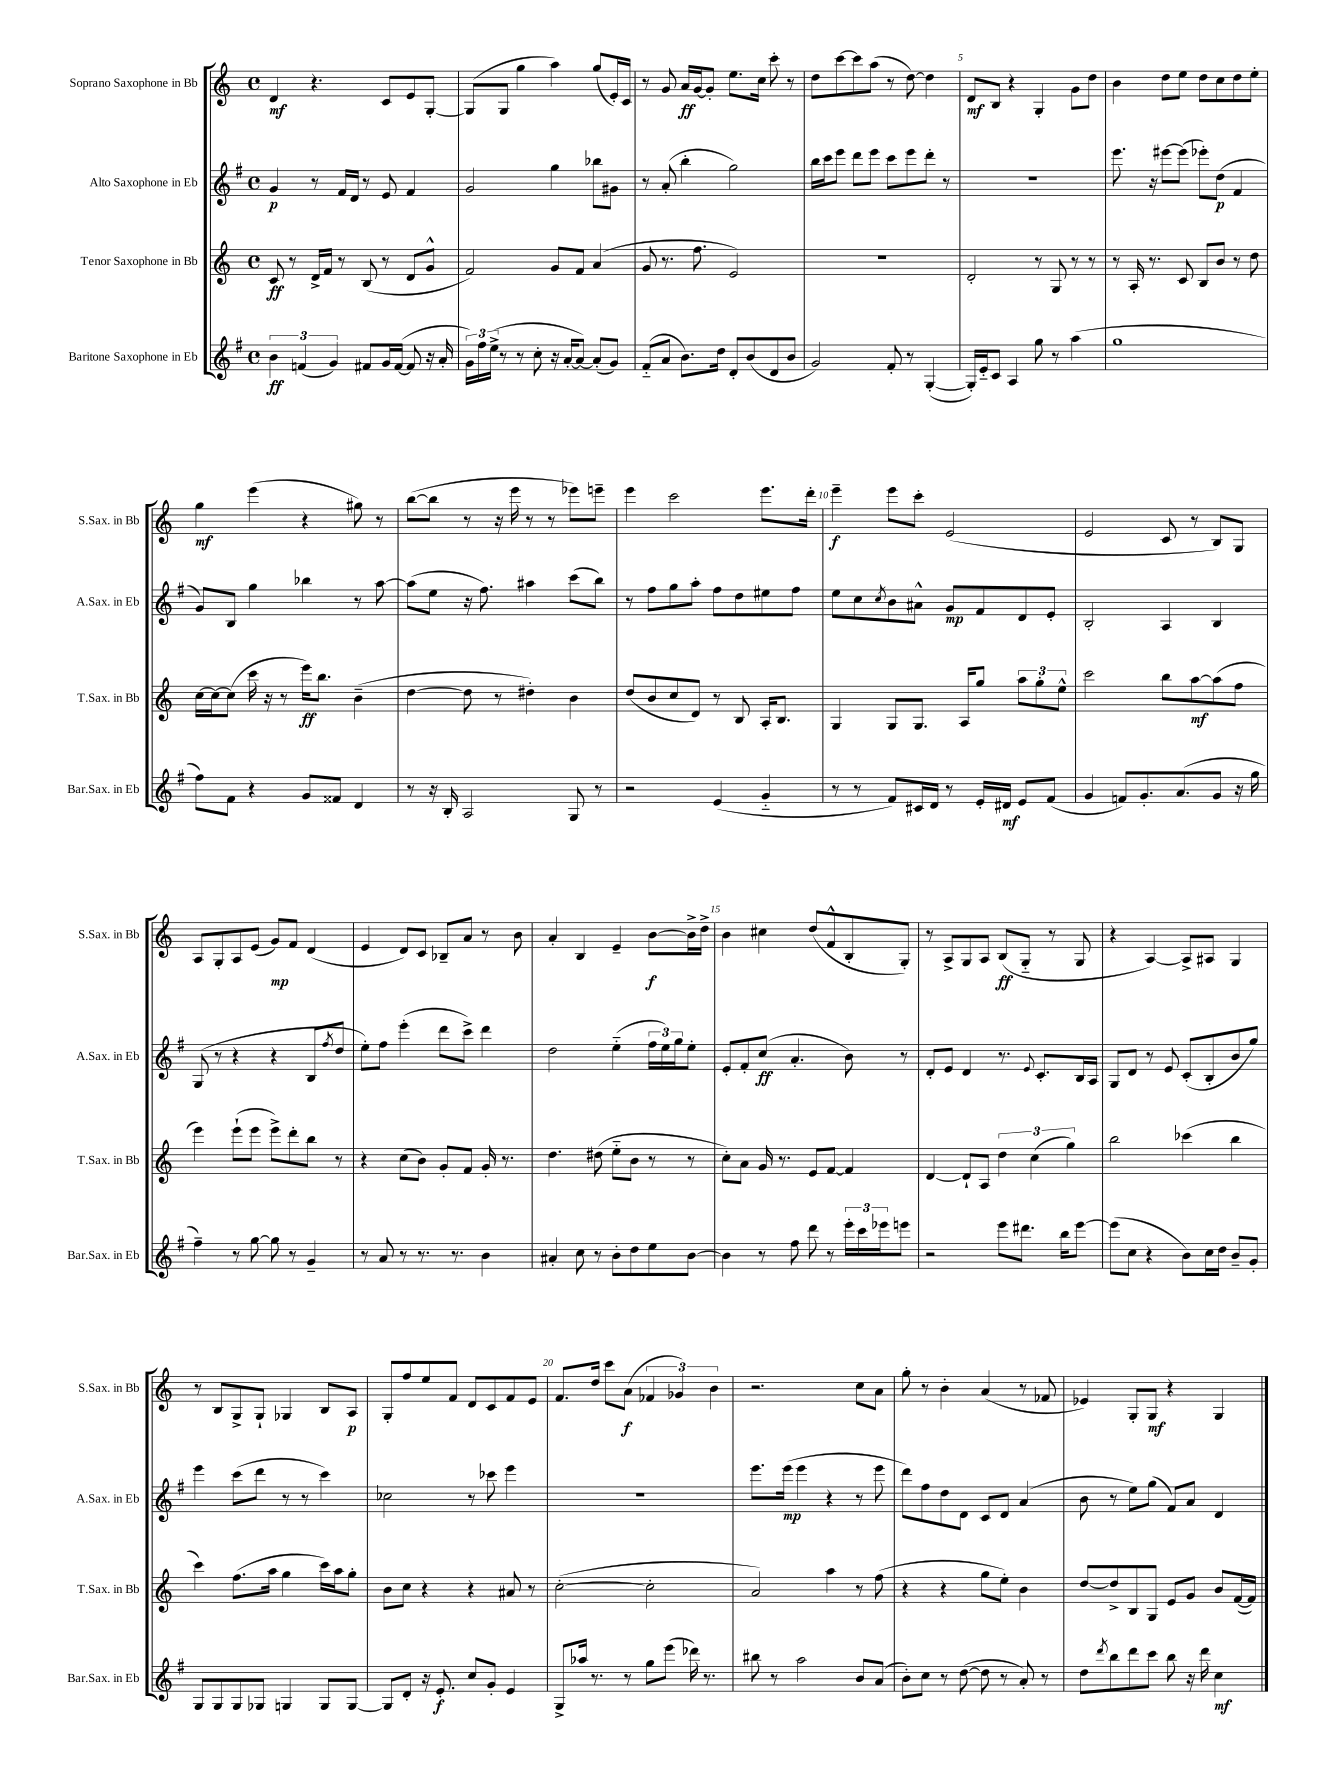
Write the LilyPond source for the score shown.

<<
\new StaffGroup <<
\new Staff = "s0" \with { instrumentName = "Soprano Saxophone in Bb" shortInstrumentName = "S.Sax. in Bb" } {
    \clef treble \key c \major \defaultTimeSignature \time 4/4
    d'4\mf r4. c'8 e'8 g8~-. |
    g8( g8 g''4 a''4) g''8( e'16-.) c'16 |
    r8 g'8 a'16\ff g'16~ g'8-. e''8. c''16 c'''8-. r8 |
    d''8 c'''8~ c'''8 a''8( r8 d''8~) d''4 |
    d'8\mf b8 r4 g4-. g'8 d''8 |
    b'4 d''8 e''8 d''8 c''8 d''8 e''8-. |
    g''4\mf e'''4( r4 gis''8) r8 |
    b''8~( b''8 r8 r16 e'''16 r8 r8 ees'''8) e'''8-- |
    e'''4 c'''2 e'''8. d'''16-. |
    e'''4--\f e'''8 c'''8-. e'2( |
    e'2 c'8 r8 b8) g8 |
    a8 g8-. a8 e'8( g'8\mp) f'8 d'4( |
    e'4 d'8) c'8 bes8-- a'8 r8 b'8 |
    a'4-. b4 e'4-- b'8~\f b'16-> d''16-> |
    b'4 cis''4 d''8( f'8-^ b8-. g8-.) |
    r8 a8-> g8 a8 b8\ff( g8-_ r8 g8 |
    r4 a4~) a8-> ais8 g4 |
    r8 b8 g8-> g8-! ges4 b8 a8\p |
    g8-. f''8 e''8 f'8 d'8 c'8 f'8 e'8 |
    f'8. d''16 c'''8 a'8\f( \tuplet 3/2 { fes'4 ges'4) b'4 } |
    r2. c''8 a'8 |
    g''8-. r8 b'4-. a'4( r8 fes'8 |
    ees'4) g8-. g8\mf r4 g4 \bar "|." |
}
\new Staff = "s1" \with { instrumentName = "Alto Saxophone in Eb" shortInstrumentName = "A.Sax. in Eb" } {
    \clef treble \key g \major \defaultTimeSignature \time 4/4
    g'4\p r8 fis'16 d'16 r8 e'8 fis'4 |
    g'2 g''4 bes''8 gis'8 |
    r8 a'8-.( b''4-. g''2) |
    b''16 c'''16 e'''8 d'''8 e'''8 c'''8 e'''8 d'''8-. r8 |
    R1 |
    e'''8. r16 eis'''8~ eis'''8( ees'''8-.) d''8\p( fis'4 |
    g'8) b8 g''4 bes''4 r8 a''8~ |
    a''8( e''8 r16 fis''8.) ais''4 c'''8( b''8) |
    r8 fis''8 g''8 a''8-. fis''8 d''8 eis''8 fis''8 |
    e''8 c''8 \acciaccatura { c''8 } b'8 ais'8-^ g'8\mp fis'8 d'8 e'8-. |
    b2-. a4 b4 |
    g8( r8 r4 r4 b8 \acciaccatura { fis''8 } d''8 |
    e''8-.) fis''8 e'''4-.( d'''8 c'''8->) d'''4 |
    d''2 e''4-_( \tuplet 3/2 { fis''16 e''16) g''16 } e''8-. |
    e'8-. fis'8-. c''8\ff( a'4.-. b'8) r8 |
    d'8-. e'8 d'4 r8. \appoggiatura { e'8 } c'8.-. b16 a16 |
    g8 d'8 r8 e'8 c'8-.( b8-. b'8 g''8) |
    e'''4 c'''8( d'''8 r8 r8 c'''4) |
    ces''2 r8 ces'''8 e'''4 |
    R1 |
    e'''8. e'''16\mp( e'''4 r4 r8 e'''8 |
    d'''8) fis''8 d''8 d'8 c'8 d'8 a'4( |
    b'8 r8 e''8) g''8( fis'8) a'8 d'4 \bar "|." |
}
\new Staff = "s2" \with { instrumentName = "Tenor Saxophone in Bb" shortInstrumentName = "T.Sax. in Bb" } {
    \clef treble \key c \major \defaultTimeSignature \time 4/4
    c'8\ff r8 d'16-> f'16 r8 b8( r8 d'8 g'8-^ |
    f'2) g'8 f'8 a'4( |
    g'8 r8. f''8. e'2) |
    r1 |
    d'2-. r8 g8 r8 r8 |
    r8 a16-. r8. c'8 b8 b'8 r8 d''8 |
    c''16~ c''16~ c''8( c'''16 r16 r8 e'''16\ff) b''8. b'4--( |
    d''4~ d''8 r8 dis''4-.) b'4 |
    d''8( b'8 c''8 d'8) r8 b8 a16-. b8. |
    g4 g8 g8. a16 g''8 \tuplet 3/2 { a''8 g''8-. e''8-^ } |
    c'''2 b''8 a''8~\mf a''8( f''8 |
    e'''4) e'''8-!( e'''8 e'''8->) d'''8-. b''8 r8 |
    r4 c''8( b'8) g'8-. f'8 g'16-. r8. |
    d''4. dis''8( e''8-_ b'8 r8 r8 |
    c''8-.) a'8 g'16 r8. e'8 f'8~ f'4 |
    d'4~ d'8-! a8 \tuplet 3/2 { d''4 c''4( g''4) } |
    b''2 ces'''4( b''4 |
    c'''4) f''8.( a''16 g''4 c'''16) a''16 g''8-. |
    b'8 c''8 r4 r4 ais'8 r8 |
    c''2~-.( c''2-. |
    a'2) a''4 r8 f''8( |
    r4 r4 g''8 e''8-.) b'4 |
    d''8~ d''8-> b8 g8 e'8 g'8 b'8 f'16~( f'16) \bar "|." |
}
\new Staff = "s3" \with { instrumentName = "Baritone Saxophone in Eb" shortInstrumentName = "Bar.Sax. in Eb" } {
    \clef treble \key g \major \defaultTimeSignature \time 4/4
    \tuplet 3/2 { b'4\ff f'4( g'4) } fis'8 g'16 fis'16~( fis'8 r16 a'16-. |
    \tuplet 3/2 { g'16) fis''16 e''16->( } r8 r8 c''8-. r16 a'16~-. a'8~) a'8-.( g'8) |
    fis'8-_( a'8 b'8.) d''16 d'8-. b'8( d'8 b'8 |
    g'2) fis'8-. r8 g4~-.( |
    g16-.) e'16-_ c'8 a4 g''8 r8 a''4( |
    g''1 |
    fis''8) fis'8 r4 g'8 fisis'8 d'4 |
    r8 r16 b16-. a2 g8 r8 |
    r2 e'4( g'4-_ |
    r8 r8 fis'8) cis'16 d'16 r8 e'16-. dis'16\mf e'8 fis'8( |
    g'4 f'8) g'8.-. a'8.( g'8 r16 g''16 |
    fis''4--) r8 g''8~ g''8 r8 g'4-- |
    r8 a'8 r8 r8. r8. b'4 |
    ais'4-. c''8 r8 b'8-. d''8 e''8 b'8~ |
    b'4 r8 fis''8 d'''8 r8 \tuplet 3/2 { e'''16-. c'''16 ees'''16 } e'''8 |
    r2 e'''8 dis'''8. b''16 e'''8~ |
    e'''8( c''8 r4 b'8) c''16 d''16 b'8-- g'8-. |
    g8 g8 g8 ges8 g4 g8 g8~ |
    g8 d'8-. r16 e'8.-.\f c''8 g'8-. e'4 |
    g8-> aes''16 r8. r8 g''8 e'''8( des'''16) r8. |
    bis''8 r8 a''2 b'8 a'8( |
    b'8-.) c''8 r8 d''8~( d''8 r8 a'8-.) r8 |
    d''8 \acciaccatura { d'''8 } b''8 d'''8 c'''8 b''8 r16 d'''16 c''4\mf \bar "|." |
}
>>
>>
\layout { \context { \Score \override BarNumber.break-visibility = ##(#f #t #t) barNumberVisibility = #(every-nth-bar-number-visible 5) } }
